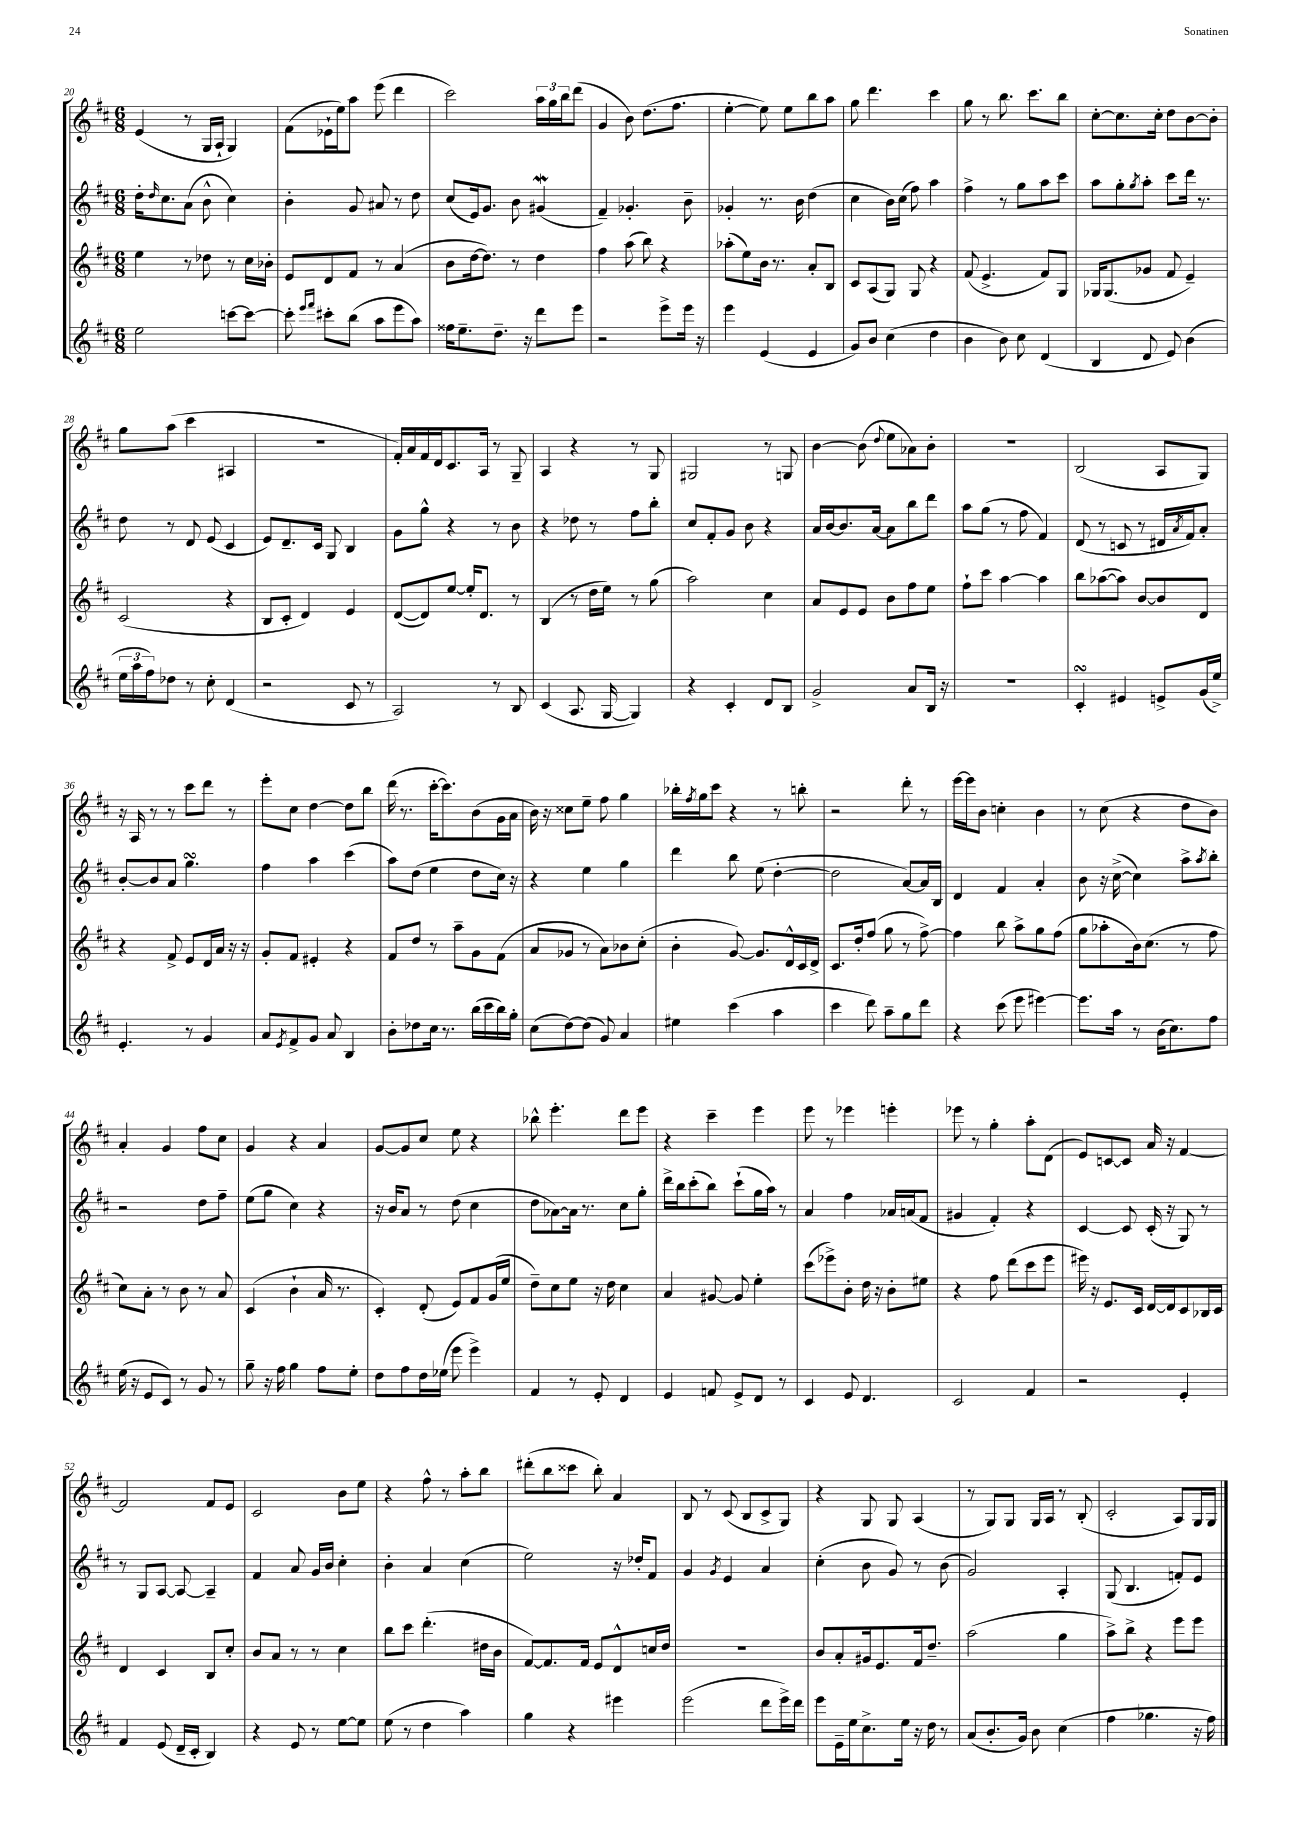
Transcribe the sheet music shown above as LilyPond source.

<<
\new StaffGroup <<
\new Staff = "s0" {
    \clef treble \key d \major \numericTimeSignature \time 6/8
    e'4( r8 g16 a16-! g4) |
    fis'8( ees'16-! e''16) a''8 e'''8( d'''4 |
    cis'''2) \tuplet 3/2 { a''16 g''16 b''16 } d'''8( |
    g'4 b'8) d''8.( fis''8. |
    e''4~-. e''8) e''8 b''8 a''8 |
    g''8 d'''4. cis'''4 |
    g''8 r8 b''8. cis'''8. b''8 |
    cis''8~-. cis''8. cis''16-. d''8 b'8~ b'8-. |
    g''8 a''8( cis'''4 ais4 |
    R2. |
    fis'16-.) a'16 fis'16 d'16 cis'8. a16 r8 g8-- |
    a4 r4 r8 g8 |
    gis2 r8 g8 |
    b'4~ b'8( \appoggiatura { d''8 } e''8 aes'8) b'8-. |
    R2. |
    b2( a8 g8) |
    r16 a16 r8 r8 cis'''8 d'''8 r8 |
    e'''8-. cis''8 d''4~ d''8 b''8 |
    d'''16( r8. cis'''16~-. cis'''8.) b'8( g'16 a'16 |
    b'16) r16 cisis''8 e''8-- fis''8 g''4 |
    bes''16-. \acciaccatura { fis''8 } g''16 cis'''8 r4 r8 b''8-. |
    r2 d'''8-. r8 |
    e'''16~ e'''16 b'8 c''4-. b'4 |
    r8 cis''8( r4 d''8 b'8) |
    a'4-. g'4 fis''8 cis''8 |
    g'4 r4 a'4 |
    g'8~ g'8 cis''8 e''8 r4 |
    bes''8-^ e'''4.-. d'''8 e'''8 |
    r4 cis'''4-- e'''4 |
    e'''8 r8 ees'''4 e'''4-. |
    ees'''8 r8 g''4-. a''8-. d'8( |
    e'8) c'8~ c'8 a'16 r16 fis'4~ |
    fis'2 fis'8 e'8 |
    cis'2 b'8 e''8 |
    r4 fis''8-^ r8 a''8-. b''8 |
    dis'''8-.( b''8 cisis'''8 b''8-.) a'4 |
    b8 r8 cis'8( b8 cis'8-> g8) |
    r4 g8 g8 a4( |
    r8 g8) g8 g16 a16 r8 b8-.( |
    cis'2-. a8) g16 g16 \bar "|." |
}
\new Staff = "s1" {
    \clef treble \key d \major \numericTimeSignature \time 6/8
    d''16-. \grace { d''16 } cis''8. a'8( b'8-^ cis''4) |
    b'4-. g'8 ais'8 r8 d''8 |
    cis''8( e'16) g'8. b'8 gis'4\mordent( |
    fis'4--) ges'4.-. b'8-- |
    ges'4-. r8. b'16 d''4( |
    cis''4 b'16) cis''16( fis''8) a''4 |
    fis''4-> r8 g''8 a''8 cis'''8 |
    a''8 g''8-. \acciaccatura { g''8 } a''8-. cis'''8 d'''16 r8. |
    d''8 r8 d'8 e'8( cis'4 |
    e'8) d'8.-- cis'16 g8 b4 |
    g'8 g''8-^ r4 r8 b'8 |
    r4 des''8 r8 fis''8 b''8-. |
    cis''8 fis'8-. g'8 b'8 r4 |
    a'16 b'16~ b'8. a'16~ a'8 b''8 d'''8 |
    a''8 g''8( r8 fis''8 fis'4) |
    d'8( r8 c'8 r8 dis'16 \acciaccatura { a'8 } fis'16) a'8-. |
    b'8~-. b'8 a'8 g''4.\turn |
    fis''4 a''4 cis'''4( |
    a''8) d''8( e''4 d''8 cis''16) r16 |
    r4 e''4 g''4 |
    d'''4 b''8 e''8( d''4~-. |
    d''2 a'8~) a'16 b16 |
    d'4 fis'4 a'4-. |
    b'8 r16 cis''16~->( cis''4) a''8-> \acciaccatura { a''8 } b''8-. |
    r2 d''8 fis''8-- |
    e''8( g''8 cis''4) r4 |
    r16 b'16 a'8 r8 d''8( cis''4 |
    d''8 aes'8~) aes'16 r8. cis''8 g''8-. |
    d'''16-> b''16 cis'''8-.( b''8) cis'''8-!( g''16 a''16) r8 |
    a'4 fis''4 aes'16 a'16( fis'8 |
    gis'4 fis'4-.) r4 |
    cis'4~ cis'8 cis'16-.( r16 g8) r8 |
    r8 g8 a8~ a8~ a4-- |
    fis'4 a'8 g'16 b'16 cis''4-. |
    b'4-. a'4 cis''4( |
    e''2) r16 des''16-. fis'8 |
    g'4 \acciaccatura { g'8 } e'4 a'4 |
    cis''4-.( b'8 g'8) r8 b'8( |
    g'2) a4-. |
    g8( b4. f'8-.) e'8 \bar "|." |
}
\new Staff = "s2" {
    \clef treble \key d \major \numericTimeSignature \time 6/8
    e''4 r8 des''8 r8 cis''16 bes'16-. |
    e'8 d'8 fis'8 r8 a'4( |
    b'8 d''16~ d''8.) r8 d''4 |
    fis''4 a''8( b''8) r4 |
    aes''8-.( e''8) b'16 r8. a'8-. b8 |
    cis'8 a8( g8) g8 r4 |
    fis'8( e'4.-> fis'8) g8 |
    ges16 ges8.( ges'8 fis'8 e'4--) |
    cis'2( r4 |
    b8 cis'8-. d'4) e'4 |
    d'8~( d'8) e''8~ e''16-. d'8. r8 |
    b4( r8 d''16 e''16) r8 g''8( |
    a''2) cis''4 |
    a'8 e'8 e'8 b'8 fis''8 e''8 |
    fis''8-! cis'''8 a''4~ a''4 |
    b''8 aes''8~( aes''8) b'8~ b'8 d'8 |
    r4 fis'8-> e'8 d'16 a'16 r16 r16 |
    g'8-. fis'8 eis'4-. r4 |
    fis'8 d''8 r8 a''8-- g'8 fis'8( |
    a'8 ges'8 r8 a'8) bes'8 cis''8-.( |
    b'4-. g'8~) g'8. d'16-^ cis'16 d'16-> |
    cis'8. d''16-. fis''8( g''8 r8 fis''8~->) |
    fis''4 b''8 a''8-> g''8 fis''8( |
    g''8 aes''8-. b'16) cis''8.( r8 fis''8 |
    cis''8) a'8-. r8 b'8 r8 a'8 |
    cis'4( b'4-! a'16 r8. |
    cis'4-.) d'8-.( e'8) fis'8 g'16( e''16 |
    d''8--) cis''8 e''8 r16 d''16 cis''4 |
    a'4 gis'8~ gis'8 e''4-. |
    cis'''8( ees'''8->) b'8-. d''16 r16 b'8-. eis''8 |
    r4 fis''8 d'''8( cis'''8 e'''8 |
    eis'''16) r16 e'8. cis'16 d'16~ d'16 cis'8 bes16 cis'16 |
    d'4 cis'4 b8 cis''8-. |
    b'8 a'8 r8 r8 cis''4 |
    b''8 cis'''8 d'''4.-.( dis''16 b'16 |
    fis'8~) fis'8. fis'16 e'8 d'8-^ c''16 d''16 |
    R2. |
    b'8 a'8-. gis'16 e'8. fis'16 d''8.-- |
    a''2( g''4 |
    a''8->) b''8-> r4 e'''8 e'''8 \bar "|." |
}
\new Staff = "s3" {
    \clef treble \key d \major \numericTimeSignature \time 6/8
    e''2 c'''8~ c'''8~ |
    c'''8-. \grace { e'''16 fis'''16 } cis'''8-. b''8( a''8 e'''8 a''8) |
    fisis''16 e''8.-- d''8.-- r16 d'''8 e'''8 |
    r2 e'''8-> e'''16 r16 |
    e'''4 e'4( e'4 |
    g'8) b'8 cis''4( d''4 |
    b'4 b'8) cis''8 d'4( |
    b4 d'8 e'8) b'4( |
    \tuplet 3/2 { e''16 a''16 fis''16) } des''8 r8 cis''8-. d'4( |
    r2 cis'8 r8 |
    a2) r8 b8 |
    cis'4( a8. g16~ g4) |
    r4 cis'4-. d'8 b8 |
    g'2-> a'8 b16 r16 |
    R2. |
    cis'4-.\turn eis'4 e'8-> g'16( e''16->) |
    e'4.-. r8 g'4 |
    a'8 \acciaccatura { e'8 } fis'8-> g'8 a'8 b4 |
    b'8-. des''8 cis''16 r8. b''16( cis'''16 b''16) g''16-. |
    cis''8( d''8~) d''8( g'8) a'4 |
    eis''4 cis'''4( a''4 |
    cis'''4 d'''8) a''8-- g''8 d'''8 |
    r4 cis'''8( e'''8 eis'''4~) |
    eis'''8. a''16 r8 b'16( cis''8.) fis''8 |
    e''16( r16 e'8 cis'8) r8 g'8 r8 |
    g''8-- r16 fis''16 g''4 fis''8 e''8-. |
    d''8 fis''8 d''16 ees''16( e'''8 e'''4->) |
    fis'4 r8 e'8-. d'4 |
    e'4 f'8 e'8-> d'8 r8 |
    cis'4 e'8 d'4. |
    cis'2 fis'4 |
    r2 e'4-. |
    fis'4 e'8( d'16-- cis'16-. b4) |
    r4 e'8 r8 e''8~ e''8 |
    e''8( r8 d''4 a''4) |
    g''4 r4 eis'''4 |
    e'''2( d'''8 e'''16->) d'''16 |
    e'''8 e'16-- e''16 cis''8.-> e''16 r16 d''16 r8 |
    a'8( b'8.-. g'16) b'8 cis''4( |
    fis''4 ges''4. r16 fis''16) \bar "|." |
}
>>
>>
\layout { \context { \Score currentBarNumber = #20 } }
